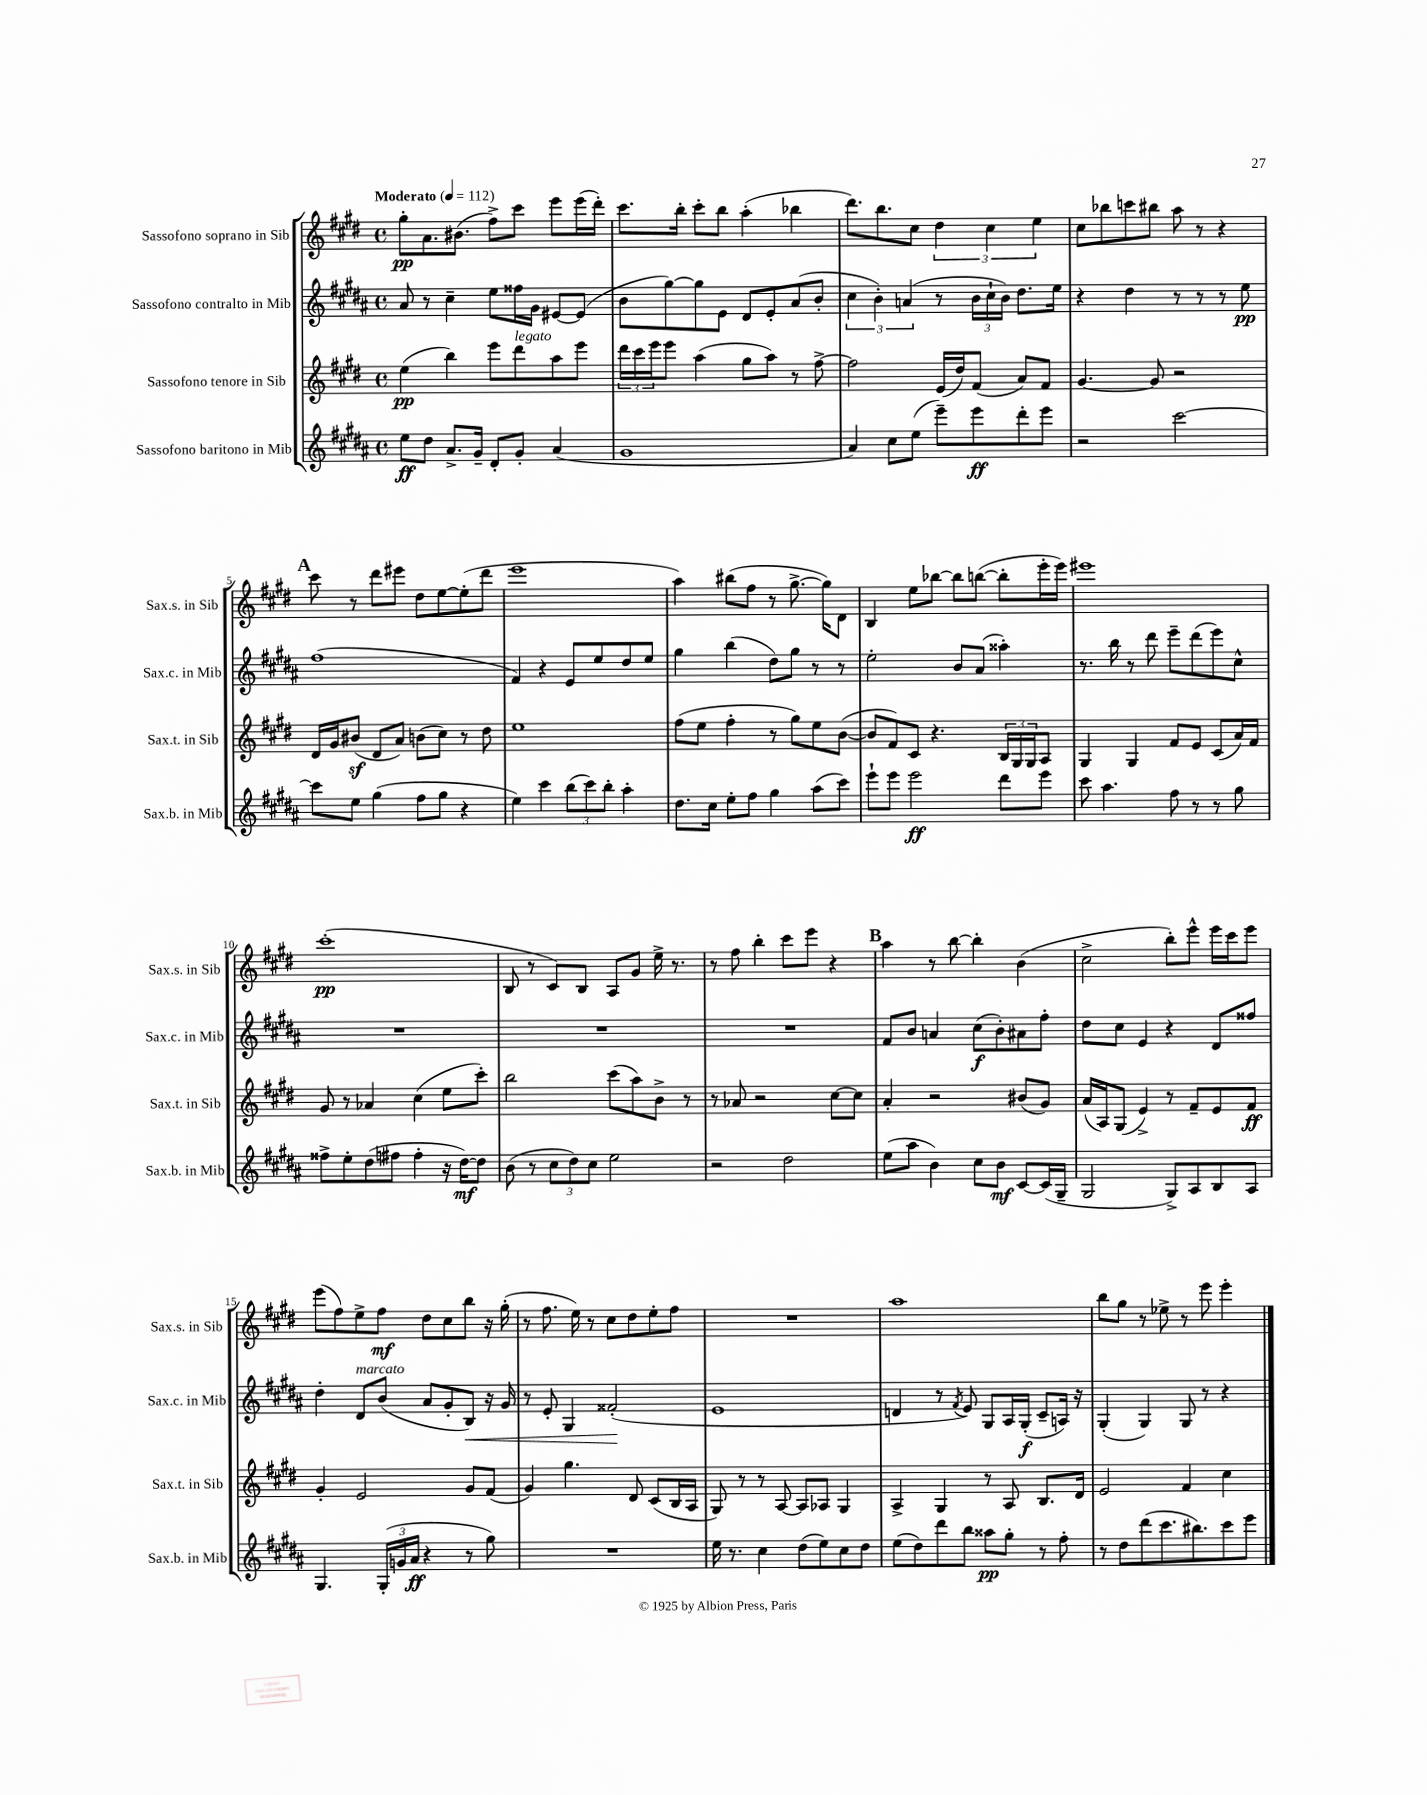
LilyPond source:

<<
\new StaffGroup <<
\new Staff = "s0" \with { instrumentName = "Sassofono soprano in Sib" shortInstrumentName = "Sax.s. in Sib" } {
    \clef treble \key e \major \defaultTimeSignature \time 4/4 \tempo "Moderato" 4 = 112
    gis''8-.\pp a'8. bis'8.( fis''8->) cis'''8 e'''8 e'''16( dis'''16-.) |
    cis'''8. b''16-. cis'''8-. b''8 a''4-.( bes''4 |
    dis'''8.) b''8. cis''8 \tuplet 3/2 { dis''4 cis''4 e''4 } |
    cis''8 bes''8 c'''8 bis''8 a''8 r8 r4 |
    \mark \markup { \bold "A" } cis'''8 r8 dis'''8 eis'''8 dis''8 e''8~ e''8-.( dis'''8 |
    e'''1 |
    a''4) bis''8( fis''8 r8 gis''8.~-> gis''16) dis'8 |
    b4 e''8 bes''8~ bes''8 b''8~( b''8-. e'''16-. e'''16) |
    eis'''1 |
    cis'''1-.\pp( |
    b8 r8 cis'8) b8 a8 gis'8 e''16-> r8. |
    r8 fis''8 b''4-. cis'''8 e'''8 r4 |
    \mark \markup { \bold "B" } a''4 r8 b''8~ b''4-. b'4( |
    cis''2-> b''8-.) e'''8-^ e'''16 cis'''16 e'''8 |
    e'''8( fis''8) e''8-> fis''8\mf dis''8 cis''8 b''8 r16 gis''16-.( |
    r8 fis''8. e''16) r8 cis''8 dis''8 e''8-. fis''8 |
    R1 |
    a''1 |
    b''8 gis''8 r8 ees''8-> r8 e'''8 e'''4-. \bar "|." |
}
\new Staff = "s1" \with { instrumentName = "Sassofono contralto in Mib" shortInstrumentName = "Sax.c. in Mib" } {
    \clef treble \key b \major \defaultTimeSignature \time 4/4
    ais'8 r8 cis''4-- e''8 fisis''16 gis'16 eis'8~ eis'8( |
    b'8 gis''8~) gis''8 e'8 dis'8 e'8-. ais'8( b'8-. |
    \tuplet 3/2 { cis''4 b'4-.) a'4( } r8 \tuplet 3/2 { b'16 cis''16-! b'16) } dis''8. e''16 |
    r4 dis''4 r8 r8 r8 e''8\pp |
    \mark \markup { \bold "A" } fis''1( |
    fis'4) r4 e'8 e''8 dis''8 e''8 |
    gis''4 b''4( dis''8) gis''8 r8 r8 |
    e''2-. b'8 ais'8( aisis''4-.) |
    r8. b''16 r8 dis'''8 e'''8-- dis'''8( e'''8) cis''8-^ |
    R1 |
    R1 |
    R1 |
    \mark \markup { \bold "B" } fis'8 b'8 a'4 cis''8\f( b'8-.) ais'8 fis''8-. |
    dis''8 cis''8 e'4 r4 dis'8 fisis''8 |
    dis''4-. dis'8^\markup { \italic "marcato" } b'8( ais'8 gis'8-. b8\<) r16 gis'16 |
    r8 e'8-. gis4 fisis'2-.\!( |
    e'1 |
    d'4 r8 \acciaccatura { fis'8 } e'8) gis8 ais16 gis16-.\f( cis'8-- a16) r16 |
    gis4-.( gis4) gis8 r8 r4 \bar "|." |
}
\new Staff = "s2" \with { instrumentName = "Sassofono tenore in Sib" shortInstrumentName = "Sax.t. in Sib" } {
    \clef treble \key e \major \defaultTimeSignature \time 4/4
    e''4\pp( b''4) e'''8 dis'''8^\markup { \italic "legato" } a''8 e'''8 |
    \tuplet 3/2 { dis'''16 cis'''16 e'''16 } e'''8 a''4( gis''8 a''8) r8 fis''8~-> |
    fis''2 e'16( dis''16) fis'8( a'8) fis'8 |
    gis'4.~ gis'8 r2 |
    \mark \markup { \bold "A" } dis'16 gis'16 bis'8\sf( dis'8 a'8) b'8( cis''8) r8 dis''8 |
    e''1 |
    fis''8( e''8 fis''4-. r8 gis''8) e''8 b'8~( |
    b'8 fis'8) cis'8 r4. \tuplet 3/2 { b16 gis16 gis16 } a8 |
    gis4 gis4 fis'8 e'8 cis'8( a'16) fis'16 |
    gis'8 r8 aes'4 cis''4( e''8 cis'''8-.) |
    b''2 cis'''8( a''8) b'8-> r8 |
    r8 aes'8 r2 cis''8~ cis''8 |
    \mark \markup { \bold "B" } a'4-. r2 bis'8( gis'8) |
    a'16( a16) gis8( e'4->) r8 fis'8-- e'8 fis'8\ff |
    gis'4-. e'2 gis'8 fis'8( |
    gis'4) gis''4. dis'8 cis'8( b16 a16 |
    gis8) r8 r8 a8~ a8 aes8 gis4 |
    a4-> gis4 r8 a8 b8. dis'16 |
    e'2 fis'4 cis''4 \bar "|." |
}
\new Staff = "s3" \with { instrumentName = "Sassofono baritono in Mib" shortInstrumentName = "Sax.b. in Mib" } {
    \clef treble \key b \major \defaultTimeSignature \time 4/4
    e''8\ff dis''8 ais'8.-> gis'16-- dis'8-. gis'8-. ais'4( |
    gis'1 |
    ais'4) cis''8 e''8( e'''8--) e'''8\ff dis'''8-. e'''8 |
    r2 cis'''2~ |
    \mark \markup { \bold "A" } cis'''8 e''8 gis''4( fis''8 gis''8 r4 |
    e''4) cis'''4 \tuplet 3/2 { b''8( cis'''8) b''8-. } ais''4-. |
    dis''8. cis''16 e''8-. fis''8 gis''4 ais''8( cis'''8) |
    e'''8-! e'''8 e'''2\ff dis'''8 e'''8 |
    cis'''8 ais''4. fis''8 r8 r8 gis''8 |
    fisis''8-> e''8-. dis''8( fis''8 fis''4-. r16 dis''16~\mf) dis''8 |
    b'8( r8 \tuplet 3/2 { cis''8 dis''8) cis''8 } e''2 |
    r2 dis''2 |
    \mark \markup { \bold "B" } e''8( ais''8 b'4) cis''8 b'8\mf cis'8~ cis'16( gis16-- |
    gis2 gis8->) ais8 b8 ais8 |
    gis4. \tuplet 3/2 { gis16-.( g'16 ais'16\ff } r4 r8 gis''8) |
    R1 |
    e''16 r8. cis''4 dis''8( e''8) cis''8 dis''8 |
    e''8( dis''8) dis'''8 b''8 aisis''8\pp gis''8-. r8 fis''8-. |
    r8 dis''8 dis'''8( cis'''8. bis''8.) cis'''8 e'''8 \bar "|." |
}
>>
>>
